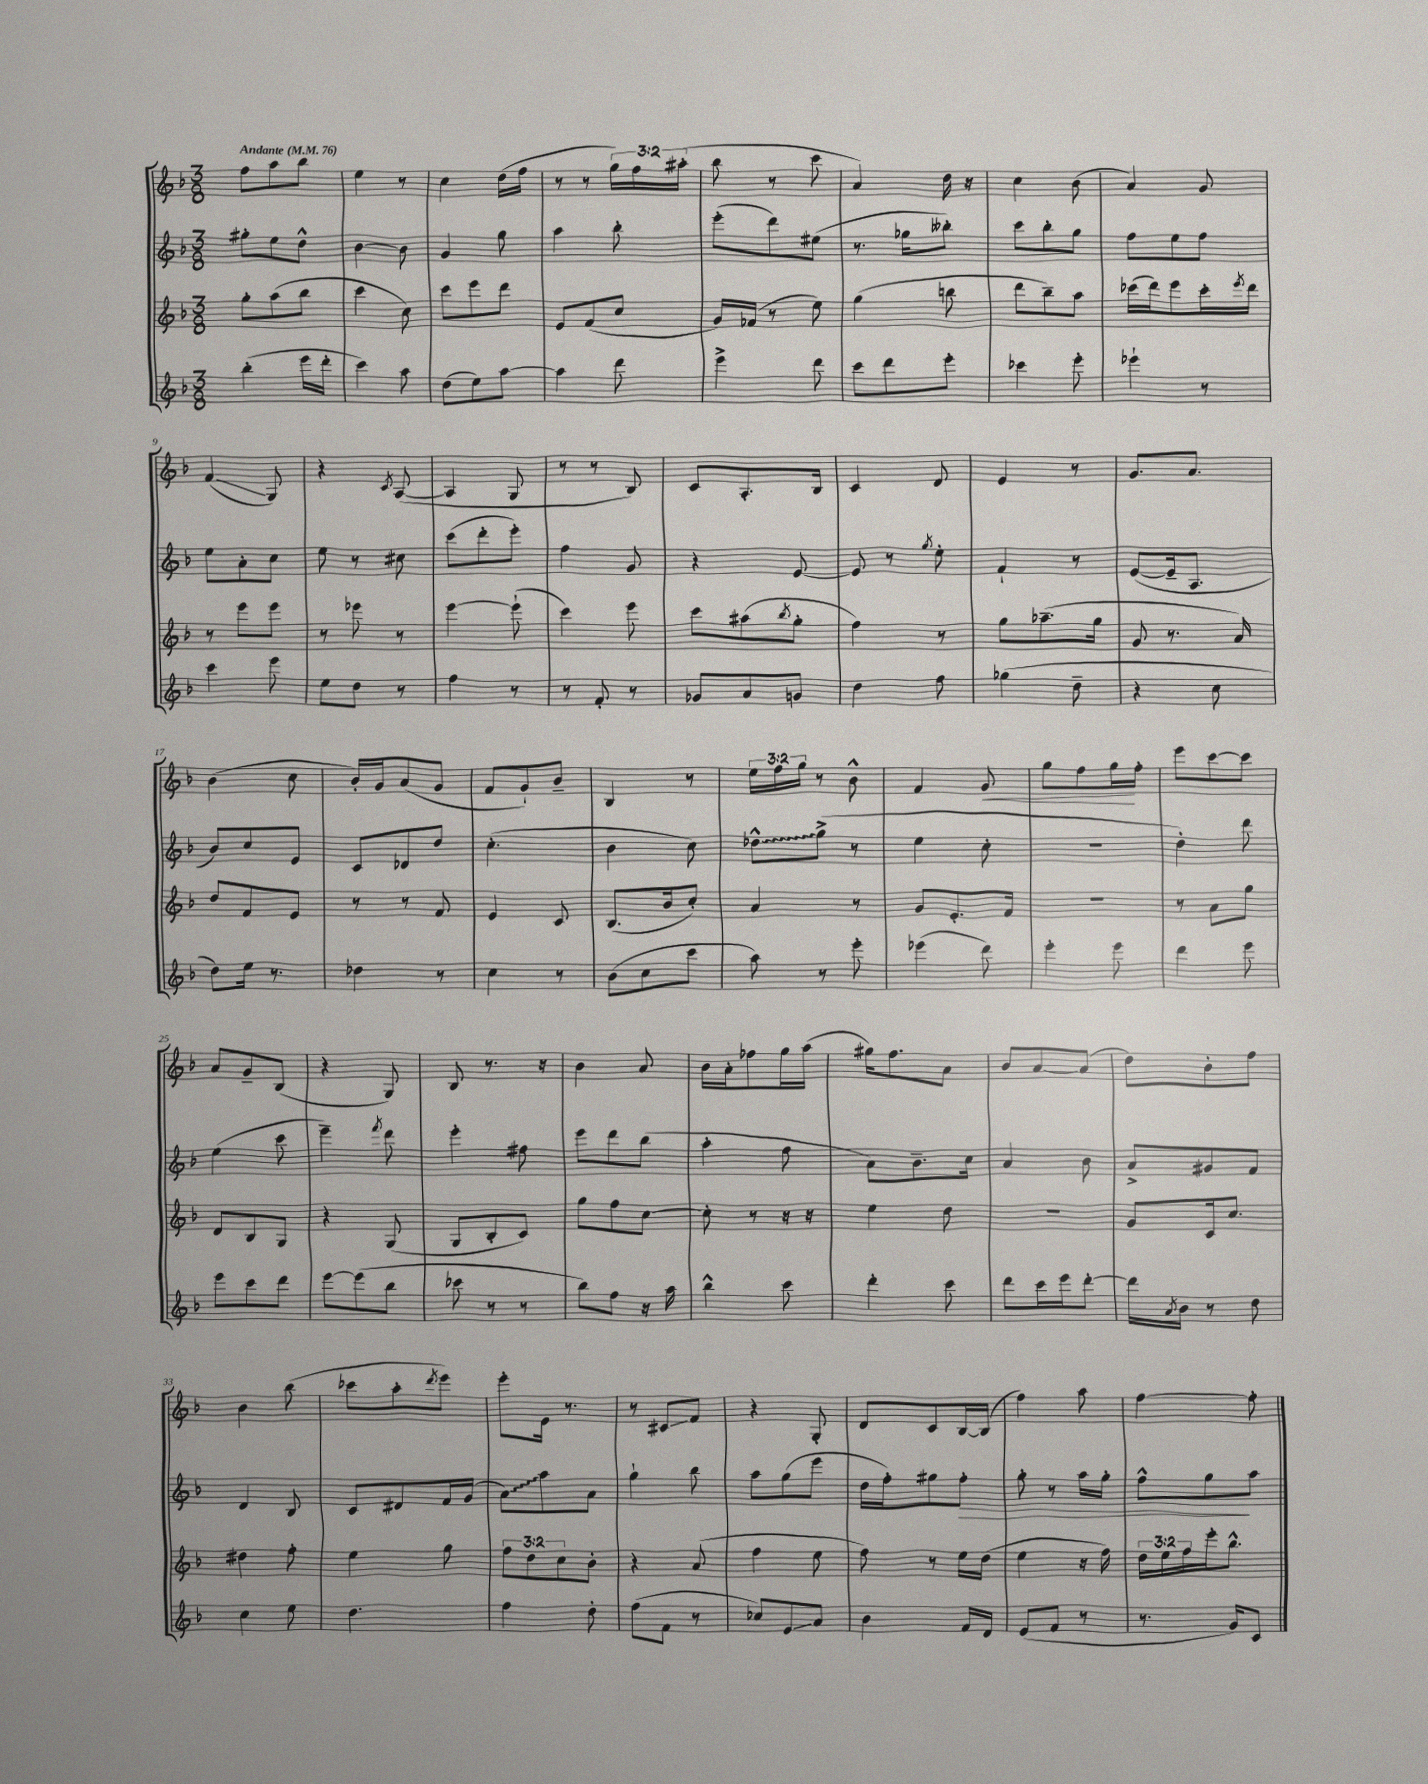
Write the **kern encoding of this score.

**kern	**kern	**kern	**kern
*staff4	*staff3	*staff2	*staff1
*clefG2	*clefG2	*clefG2	*clefG2
*k[b-]	*k[b-]	*k[b-]	*k[b-]
*M3/8	*M3/8	*M3/8	*M3/8
*MM76	*MM76	*MM76	*MM76
(4bb-'\	8gg'\L	8gg#'\L	8ff\L
.	(8aa\	8ee\	8aa\
16eee\LL	8bb-\J	8dd^^\J	8bb-\J
16ddd'\JJ	.	.	.
=	=	=	=
4ccc\)	4ccc\	[4b-\	4ee\
8aa\	8cc\)	8b-\]	8r
=	=	=	=
(8dd\L	8ccc\L	4g/	4cc\
8ee\)	8eee\	.	.
[8aa\J	8ddd\J	8gg\	(16dd\LL
.	.	.	16ff\JJ
=	=	=	=
4aa\]	8e/L	4aa\	8r
.	(8f/	.	8r
8ddd\	8cc/J	8bb-'\	24gg\LL)
.	.	.	24ff\
.	.	.	(24aa#'\JJ
=	=	=	=
4eee^\	16g/LL)	(8eee'\L	8bb-\
.	(16f-/JJ	.	.
.	8r	8ddd\)	8r
8ddd\	8ee\)	(8ee#\J	8ccc\
=	=	=	=
8ccc\L	(4gg\	8.r	4a/)
8ddd\	.	.	.
.	.	16gg-\LK	.
8eee'\J	8bb\	8bb--'\J)	16dd\
.	.	.	16r
=	=	=	=
4ccc-\	8ddd\L	8ccc\L	4cc\
.	8bb-~\)	8bb-'\	.
8eee'\	8aa\J	8gg\J	(8b-\
=	=	=	=
4eee-`\	(16ccc-\LL	8ff\L	4a/)
.	16ddd\J)	.	.
.	8eee\	8ee\	.
8r	16ccc-'\L	8ff\J	8g/
.	8qeee/	.	.
.	16ddd\JJ	.	.
=	=	=	=
4ccc\	8r	8ee\L	(4f/
.	8eee\L	8a'\	.
8eee\	8eee\J	8cc\J	8G/)
=	=	=	=
8ee\L	8r	8ee\	4r
8dd\J	8eee-\	8r	.
.	.	.	8qc/
8r	8r	8cc#\	([8A/
=	=	=	=
4ff\	[4eee\	(8ccc\L	4A/]
.	.	8ddd'\	.
8r	(8eee`\]	8eee'\J)	8G/
=	=	=	=
8r	4ccc\)	4ff\	8r
8f'/	.	.	8r
8r	8eee\	8g/	8B-/)
=	=	=	=
8g-/L	8ccc\L	4r	8c/L
8a/	(8aa#\	.	8.A'/
.	8qbb-/	.	.
8g/J	8gg'\J	[8e/	.
.	.	.	16B-/Jk
=	=	=	=
4dd\	4ff\)	8e/]	4c/
.	.	8r	.
.	.	8qgg/	.
8ff\	8r	8ee'\	8d/
=	=	=	=
(4gg-\	8gg\L	4f`/	4e/
.	(8.aa-~\	.	.
8dd~\	.	8r	8r
.	16gg\Jk	.	.
=	=	=	=
4r	8g/	([8e/L	8.g/L
.	8.r	16e~/]k	.
.	.	8.A/J	8.a/J
8cc\	.	.	.
.	16a/)	.	.
=	=	=	=
8dd\L)	8dd/L	8b-/L)	(4b-\
16ee\Jk	8f/	8cc/	.
8.r	.	.	.
.	8e/J	8e/J	8cc\
=	=	=	=
4dd-\	8r	8c/L	16b-'/LL)
.	.	.	16g/J
.	8r	8d-/	(8a/
8r	8f/	8dd/J	8g/J
=	=	=	=
4cc\	4e/	(4.cc'\	8f/L
.	.	.	8g`/)
8r	8c/	.	8b-~/J
=	=	=	=
(8b-\L	(8.B-/L	4b-\	4B-/
8cc\	.	.	.
.	16b-/k	.	.
8ccc\J	8cc'/J)	8cc\)	8r
=	=	=	=
8aa\)	4a/	8dd-^^\L	24ee\LL
.	.	.	24ff\
.	.	.	24gg\JJ
8r	.	(8gg^\J	8r
8eee'\	8r	8r	8b-^^\
=	=	=	=
(4eee-\	8g/L	4ee\	4f/
.	8.e'/	.	.
8ddd\)	.	8cc'\	8g/
.	16f/Jk	.	.
=	=	=	=
4eee'\	4.r	4.r	8gg\L
.	.	.	8ff\
8eee\	.	.	16gg\L
.	.	.	16ff'\JJ
=	=	=	=
4ddd\	8r	4dd'\)	8eee\L
.	8a\L	.	[8ccc\
8eee\	8gg\J	8ddd\	8ccc\]J
=	=	=	=
8eee\L	8d/L	(4ee\	8a/L
8ccc\	8B-/	.	8g~/
8ddd\J	8G/J	8ccc\	(8B-/J
=	=	=	=
[8eee\L	4r	4eee~\)	4r
(8eee\]	.	.	.
.	.	8qfff/	.
8bb-\J	(8G/	8ddd\	8G/)
=	=	=	=
8ccc-\	8G/L	4eee'\	8B-/
8r	8B-'/	.	8.r
8r	8c/J)	8ff#\	.
.	.	.	16r
=	=	=	=
8bb-\L)	8gg\L	8eee\L	4b-\
8ff\J	8ff\	8ddd\	.
16r	[8cc\J	(8bb-\J	8a/
16aa\	.	.	.
=	=	=	=
4bb-^^\	8cc'\]	4aa'\	16b-\LL
.	.	.	16a'\J
.	8r	.	8ff-\
8ccc\	16r	8ff\	16gg\L
.	16r	.	(16aa\JJ
=	=	=	=
4ddd'\	4ee\	8a\L)	16gg#\LK)
.	.	.	8.ff\
.	.	8.b-~\	.
8ccc\	8dd\	.	8a\J
.	.	16cc\Jk	.
=	=	=	=
8ddd\L	4.r	4a/	8b-/L
16ccc\L	.	.	[8a/
16eee\J	.	.	.
[8ddd'\J	.	8b-\	(8a/]J
=	=	=	=
16ddd\]LL	8g/L	8a^/L	8dd\L)
8qa/	.	.	.
16b-\JJ	.	.	.
8r	16c/k	8g#/	8b-'\
.	8.cc/J	.	.
8dd\	.	8f/J	8ff\J
=	=	=	=
4cc\	4dd#\	4d/	4b-\
8ee\	8ff'\	8B-/	(8bb-\
=	=	=	=
4.dd\	4ee\	8c/L	8ccc-\L
.	.	8d#/	8aa'\
.	.	.	8qddd/
.	8gg\	16f/L	8eee\J)
.	.	(16g/JJ	.
=	=	=	=
4ff\	12ff\L	8a\L)	8eee'\L
.	12dd\	.	.
.	.	8aa\	16e\Jk
.	12cc\	.	.
.	.	.	8.r
8dd'\	8b-'\J	8a\J	.
=	=	=	=
(8ff\L	4r	4gg`\	8r
8f\J	.	.	8c#/L
8r	(8a/	8bb-\	8f/J
=	=	=	=
8cc-/L)	4ff\	8aa\L	4r
8e/	.	(8gg\	.
8a/J	8ee\	8eee\J	8G'/
=	=	=	=
4b-\	8ff\)	16dd\LL	8d/L
.	.	16ff'\J)	.
.	8r	8gg#\	8c/
16f/LL	16ee\LL	8ff'\J	[16B-/L
16d/JJ	(16dd\JJ	.	(16B-/]JJ
=	=	=	=
(8e/L	4ee\	8gg'\	4ff\)
8f/J	.	8r	.
8r	16r	16aa\LL	8aa\
.	16ff\)	16gg'\JJ	.
=	=	=	=
8.r	24dd\LL	8ff^^\L	[4ff\
.	24ee\	.	.
.	24ff\	.	.
.	16eee'\J	8gg\	.
16g/LK)	8.bb-^^\J	.	.
8c/J	.	8aa\J	8ff'\]
==	==	==	==
*-	*-	*-	*-
